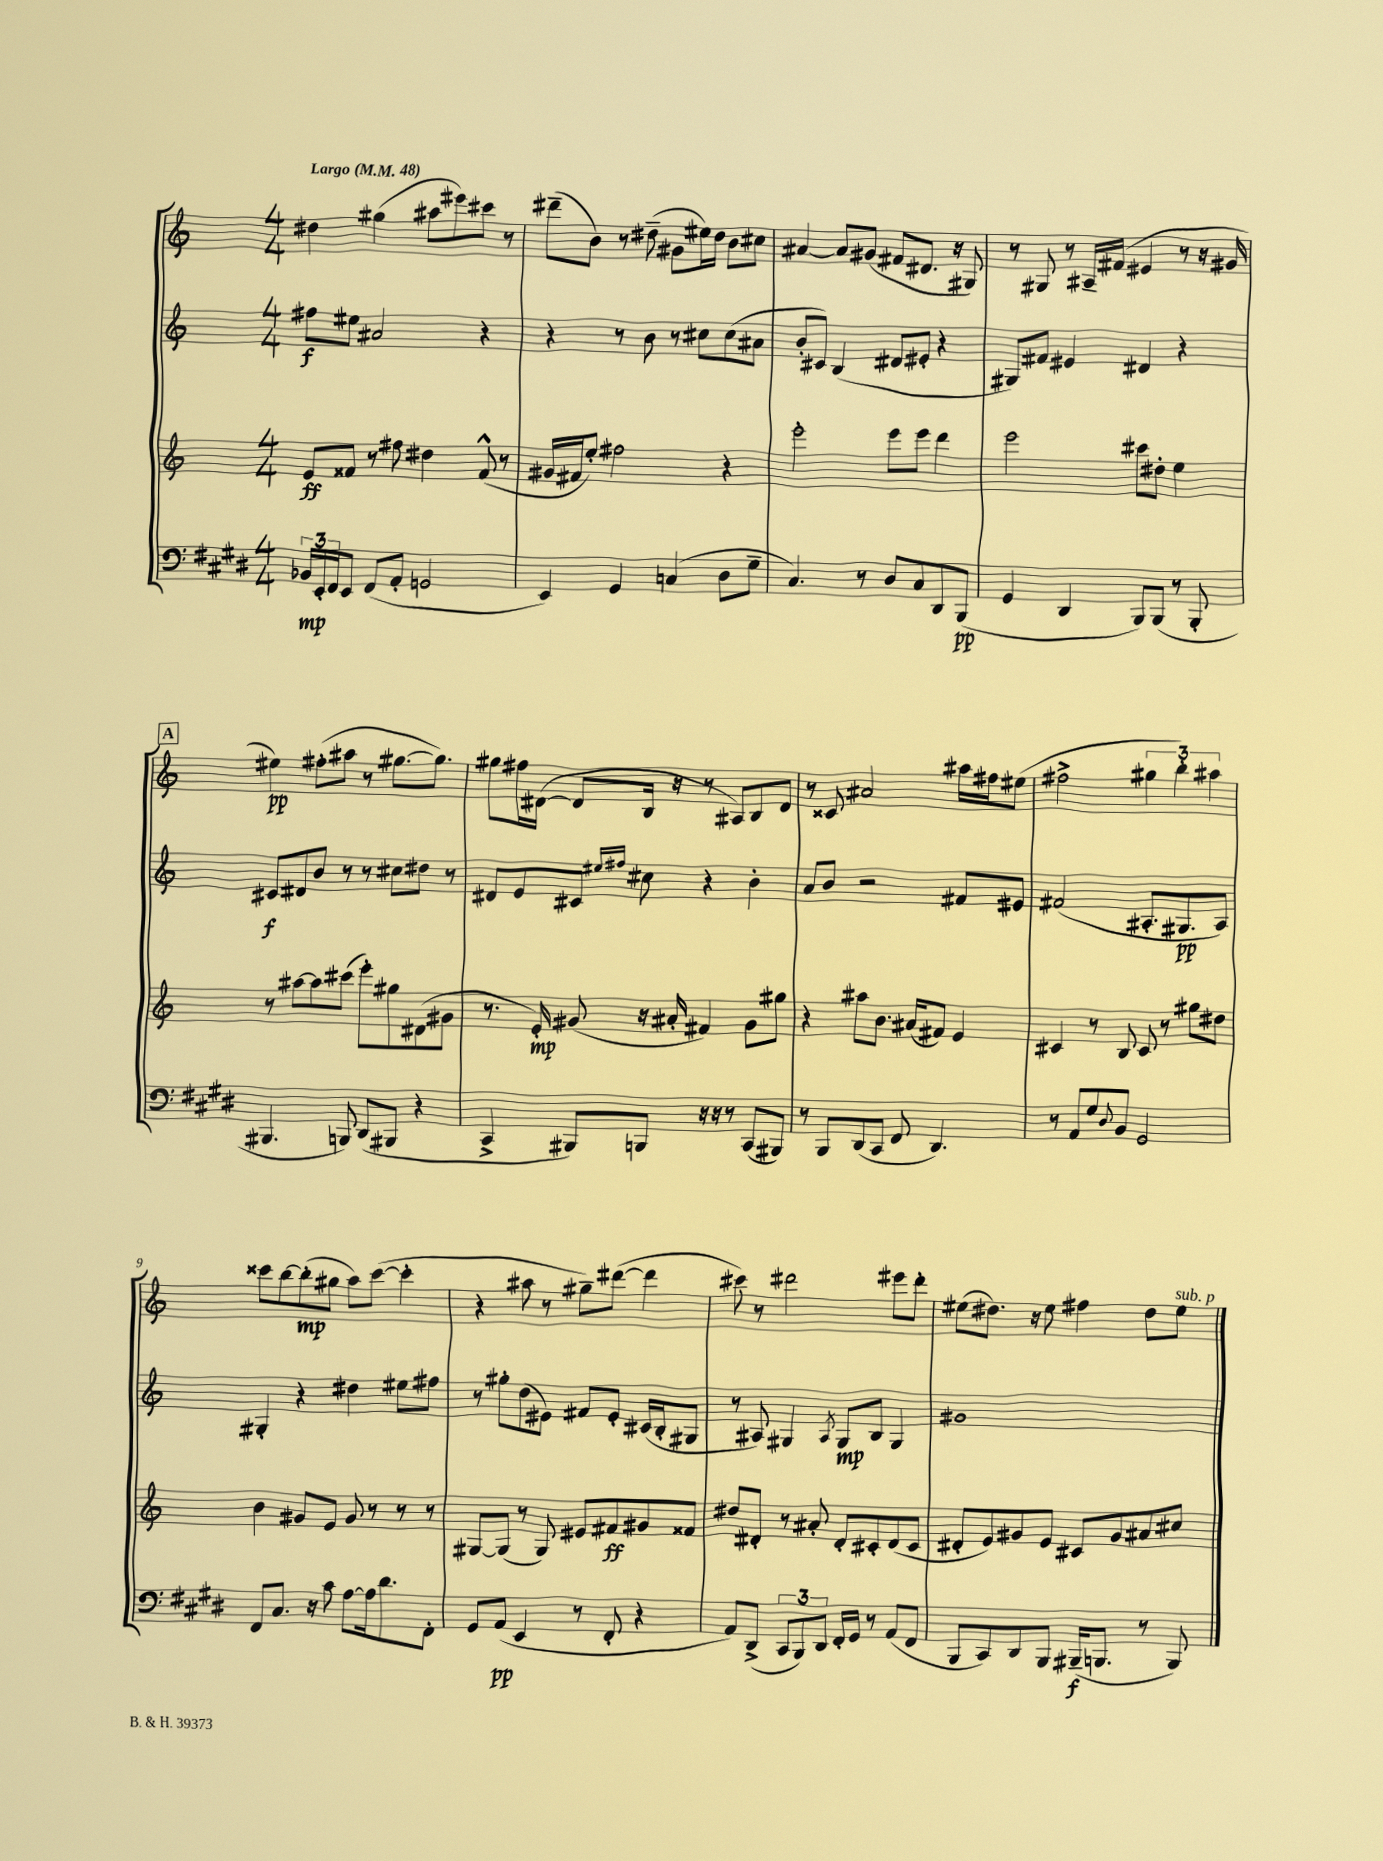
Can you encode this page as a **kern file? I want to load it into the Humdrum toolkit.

**kern	**dynam	**kern	**dynam	**kern	**dynam	**kern	**dynam
*part4	*part4	*part3	*part3	*part2	*part2	*part1	*part1
*staff4	*staff4	*staff3	*staff3	*staff2	*staff2	*staff1	*staff1
*clefF4	*	*clefG2	*	*clefG2	*	*clefG2	*
*k[f#c#g#d#]	*	*k[]	*	*k[]	*	*k[]	*
*M4/4	*	*M4/4	*	*M4/4	*	*M4/4	*
*MM48	*	*MM48	*	*MM48	*	*MM48	*
=1	=1	=1	=1	=1	=1	=1	=1
!	!	!	!	!	!	!LO:TX:a:B:t=Largo	!
24BB-X/LL	mp	8e/L	ff	8ff#X\L	f	4dd#X\	.
24EE'/	.	.	.	.	.	.	.
24FF#/J	.	.	.	.	.	.	.
8EE/J	.	8f##X/J	.	8ee#X\J	.	.	.
(8FF#/L	.	8r	.	2a#X/	.	(4gg#X\	.
8AA'/J	.	8ff#X\	.	.	.	.	.
2GGn/	.	4dd#X\	.	.	.	8aa#X\L	.
.	.	.	.	.	.	8eee#X\)	.
.	.	(8f##^^/	.	4r	.	8ccc#X\J	.
.	.	8r	.	.	.	8r	.
=2	=2	=2	=2	=2	=2	=2	=2
4EE/)	.	16g#X/LL	.	4r	.	(8ddd#X~\L	.
.	.	16f#X/J	.	.	.	.	.
.	.	8ee'/J)	.	.	.	8b\J)	.
4GG#/	.	2ff#X\	.	8r	.	8r	.
.	.	.	.	8b\	.	(8dd#X~\	.
(4Cn/	.	.	.	8r	.	8g#X\L	.
.	.	.	.	8cc#X\L	.	16ee#X\L)	.
.	.	.	.	.	.	16dd#\JJ	.
8D#\L	.	4r	.	(8cc#\	.	8b\L	.
8G#~\J	.	.	.	8a#X\J	.	8cc#X\J	.
=3	=3	=3	=3	=3	=3	=3	=3
4.C#/)	.	2eee'\	.	8b'/L	.	[4a#X/	.
.	.	.	.	8c#X/J)	.	.	.
.	.	.	.	(4B/	.	8a#/L]	.
8r	.	.	.	.	.	(8g#X/J	.
8D#/L	.	8eee\L	.	8d#X/L	.	8f#X/L	.
8C#/	.	8eee\J	.	8e#X'/J	.	8.d#X/J	.
8DD#/	.	4ddd\	.	4r	.	.	.
.	.	.	.	.	.	16r	.
(8BBB/J	pp	.	.	.	.	8G#X/)	.
=4	=4	=4	=4	=4	=4	=4	=4
4GG#/	.	2eee\	.	8G#X/L)	.	8r	.
.	.	.	.	8f#X/J	.	8G#X/	.
4DD#/	.	.	.	4e#X/	.	8r	.
.	.	.	.	.	.	16A#X~/LL	.
.	.	.	.	.	.	(16f#X/JJ	.
8BBB/L)	.	8ccc#X\L	.	4d#X/	.	4e#X/	.
(8BBB/J	.	8dd#X'\J	.	.	.	.	.
8r	.	4ee\	.	4r	.	8r	.
8BBB'/	.	.	.	.	.	16r	.
.	.	.	.	.	.	16g#X/	.
!!LO:LB:g=z
!!LO:REH:place=s1:t=A
=5	=5	=5	=5	=5	=5	=5	=5
4.BBB#X/	.	8r	.	8c#X/L	f	4ee#X\)	pp
.	.	[8aa#X\L	.	8d#X/	.	.	.
.	.	8aa#\]	.	8b/J	.	(8ff#X'\L	.
8BBBn/)	.	(8ccc#X\J	.	8r	.	8aa#X\J	.
(8DD#/L	.	8eee'\L)	.	8r	.	8r	.
8BBB#X/J	.	8gg#X\	.	8cc#X\L	.	[8.gg#X\L	.
4r	.	(8d#X\	.	8dd#X\J	.	.	.
.	.	.	.	.	.	8.gg#\J])	.
.	.	8g#X\J	.	8r	.	.	.
=6	=6	=6	=6	=6	=6	=6	=6
4CC#^/	.	8.r	.	8d#X/L	.	8gg#X\L	.
.	.	.	.	8e/	.	16ff#X\L	.
.	.	16e'/)	mp	.	.	([16d#X\JJ	.
8BBB#X/L)	.	(8g#X/	.	8c#X/J	.	8d#/L]	.
.	.	.	.	16qqee#X/LL	.	.	.
.	.	.	.	16qqff#X/JJ	.	.	.
8BBBn/J	.	16r	.	8cc#X\	.	16B/Jk	.
.	.	16a#X'/	.	.	.	16r	.
16r	.	4f#X/)	.	4r	.	8r	.
16r	.	.	.	.	.	.	.
8r	.	.	.	.	.	8A#X/L)	.
(8CC#/L	.	8g#\L	.	4b'\	.	8B/	.
8BBB#X/J)	.	8gg#X\J	.	.	.	8d#/J	.
=7	=7	=7	=7	=7	=7	=7	=7
8r	.	4r	.	8a/L	.	8r	.
8BBB/L	.	.	.	8b/J	.	8c##X/	.
(8DD#/	.	8aa#X\L	.	2r	.	2a#X/	.
8CC#/J	.	8.b\J	.	.	.	.	.
8FF#/	.	.	.	.	.	.	.
.	.	(16a#X/KL	.	.	.	.	.
4.DD#/)	.	8f#X/J)	.	.	.	.	.
.	.	4e/	.	8f#X/L	.	16aa#X\LL	.
.	.	.	.	.	.	16ff#X\J	.
.	.	.	.	8e#X/J	.	(8ee#X\J	.
=8	=8	=8	=8	=8	=8	=8	=8
8r	.	4c#X/	.	(2f#X/	.	2ff#X^\	.
8AA/L	.	.	.	.	.	.	.
8G#/	.	8r	.	.	.	.	.
8qqD#/	.	.	.	.	.	.	.
8BB/J	.	8B/	.	.	.	.	.
2GG#/	.	8c#/	.	8.A#X'/L	.	6gg#X\	.
.	.	8r	.	.	.	.	.
.	.	.	.	.	.	6bb'\)	.
.	.	.	.	8.G#X/	pp	.	.
.	.	8gg#X\L	.	.	.	.	.
.	.	.	.	.	.	6aa#X\	.
.	.	8dd#X\J	.	8A#/J)	.	.	.
!!LO:LB:g=z
=9	=9	=9	=9	=9	=9	=9	=9
8FF#/L	.	4b\	.	4G#X'/	.	8ccc##X\L	.
8.C#/J	.	.	.	.	.	[8bb\	.
.	.	8g#X/L	.	4r	.	(8bb'\]	mp
16r	.	.	.	.	.	.	.
8c#\	.	8e/J	.	.	.	8gg#X\J	.
[8A\L	.	8g#/	.	4dd#X\	.	8aa\L)	.
16A\k]	.	8r	.	.	.	([8ccc##\J	.
8.d#\	.	.	.	.	.	.	.
.	.	8r	.	8ee#X\L	.	4ccc##'\]	.
8FF#'\J	.	8r	.	8ff#X\J	.	.	.
=10	=10	=10	=10	=10	=10	=10	=10
8GG#/L	.	[8G#X/L	.	8r	.	4r	.
(8AA/J	pp	(8G#/J]	.	8gg#X'\L	.	.	.
4EE/	.	8r	.	(8dd\	.	8aa#X\	.
.	.	8G#/)	.	8e#X\J)	.	8r	.
8r	.	8e#X/L	.	8f#X/L	.	8gg#X~\L)	.
8FF#'/	.	8f#X/	ff	8e#'/J	.	([8ddd#X\J	.
4r	.	8g#X/	.	(16c#X/LL	.	4ddd#\]	.
.	.	.	.	16B'/J	.	.	.
.	.	8f##X/J	.	8G#X/J	.	.	.
=11	=11	=11	=11	=11	=11	=11	=11
8AA/L)	.	8dd#X/L	.	8r	.	8ccc#X\)	.
(8DD#^/J	.	8d#X'/J	.	8A#X/)	.	8r	.
12CC#/L	.	8r	.	4G#X/	.	2ddd#X\	.
12BBB/)	.	.	.	.	.	.	.
.	.	8a#X'/	.	.	.	.	.
12DD#/J	.	.	.	.	.	.	.
.	.	.	.	8qA#/	.	.	.
16FF#'/LL	.	8d#'/L	.	8G#/L	mp	.	.
16GG#/JJ	.	.	.	.	.	.	.
8r	.	8c#X'/	.	8B/J	.	.	.
(8AA/L	.	(8d#/	.	4G#/	.	8eee#X\L	.
8FF#/J	.	8c#/J	.	.	.	8ddd#'\J	.
=12	=12	=12	=12	=12	=12	=12	=12
8BBB/L	.	8d#X'/L	.	1g#X	.	(8ee#X\L	.
8CC#/)	.	8e/)	.	.	.	8.dd#X\J)	.
8DD#/	.	8g#X/	.	.	.	.	.
.	.	.	.	.	.	16r	.
8BBB/J	.	8e/J	.	.	.	8ee#\	.
(16BBB#X~/KL	f	8c#X/L	.	.	.	4ff#X\	.
8.BBBn/J	.	.	.	.	.	.	.
.	.	8g#/	.	.	.	.	.
8r	.	8a#X/	.	.	.	8dd#\L	.
!	!	!	!	!	!	!LO:TX:a:i:t=sub. p	!
8BBB/)	.	8cc#X/J	.	.	.	8ee#\J	.
==	==	==	==	==	==	==	==
*-	*-	*-	*-	*-	*-	*-	*-
